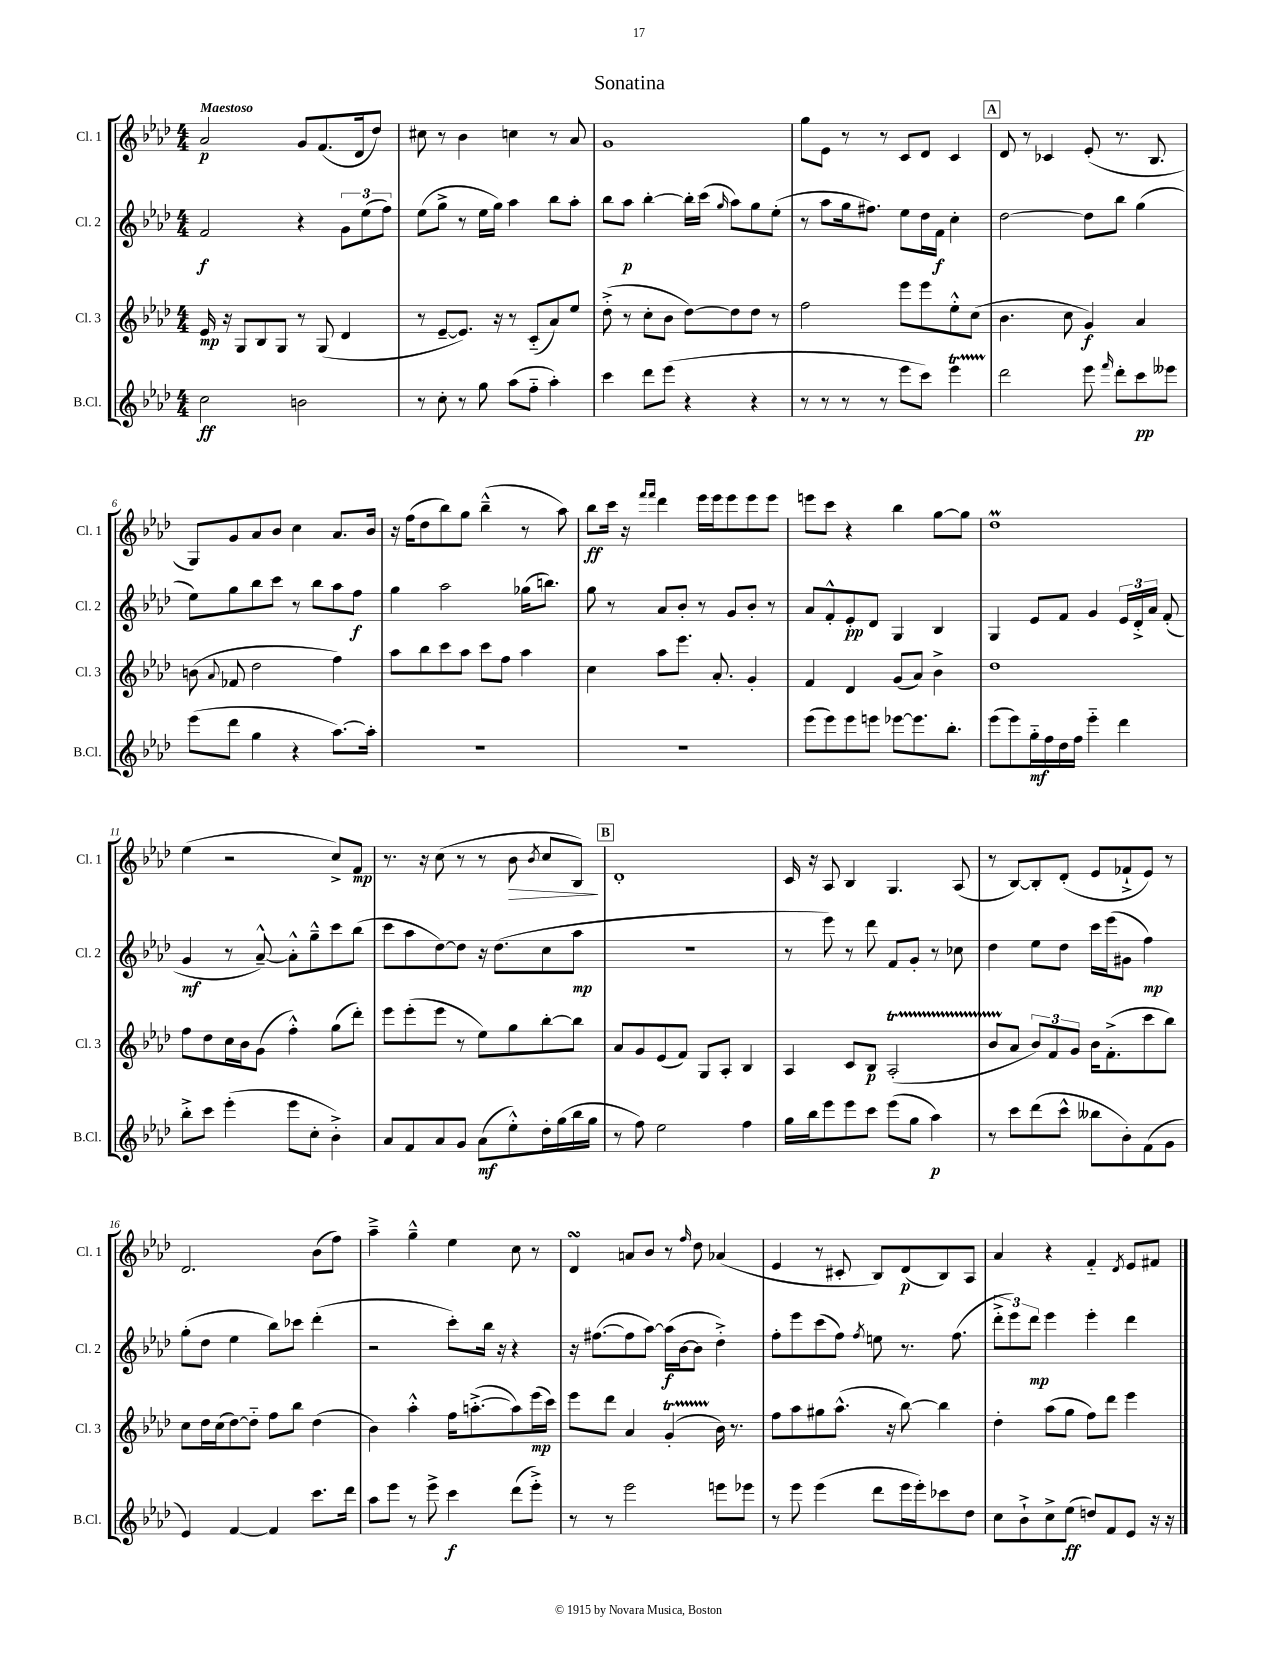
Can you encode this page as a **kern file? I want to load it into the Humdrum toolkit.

**kern	**kern	**kern	**kern
*staff4	*staff3	*staff2	*staff1
*clefG2	*clefG2	*clefG2	*clefG2
*k[b-e-a-d-]	*k[b-e-a-d-]	*k[b-e-a-d-]	*k[b-e-a-d-]
*M4/4	*M4/4	*M4/4	*M4/4
2cc\	16e-/	2f/	2a-/
.	16r	.	.
.	8G/L	.	.
.	8B-/	.	.
.	8G/J	.	.
2b\	8r	4r	8g/L
.	(8G/	.	(8.f/
.	4d-/	12g\L	.
.	.	.	16d-/k
.	.	(12ee-\	.
.	.	.	8dd-/J)
.	.	12ff\J)	.
=	=	=	=
8r	8r	(8ee-\L	8cc#\
8cc'\	[8e-~/L	8gg^\J	8r
8r	8.e-/]J)	8r	4b-\
8gg\	.	16ee-\LL	.
.	16r	16gg\JJ)	.
(8aa-\L	8r	4aa-\	4cc\
8ff'~\J	(8c'~/L	.	.
4aa-'\)	8a-/)	8bb-\L	8r
.	8ee-/J	8aa-'\J	8a-/
=	=	=	=
4ccc\	(8dd-'^\	8bb-\L	1g
.	8r	8aa-\J	.
8ddd-\L	8cc'\L	[4bb-'\	.
(8eee-\J	8b-\J	.	.
4r	[8dd-\L)	16bb-'\]LL	.
.	.	(16ccc\JJ	.
.	.	16qqgg/	.
.	8dd-\]	8aa-\L)	.
4r	8dd-\J	8gg\	.
.	8r	(8ee-'\J	.
=	=	=	=
8r	2ff\	8r	8gg\L
8r	.	8aa-\L	8e-\J
8r	.	16gg\k	8r
.	.	8.ff#\J)	.
8r	.	.	8r
8eee-\L	8eee-\L	8ee-\L	8c/L
8ccc\J)	8eee-\	16dd-\L	8d-/J
.	.	16f\JJ	.
4eee-\	8ee-'^^\	4cc'\	4c/
.	(8cc\J	.	.
=	=	=	=
2ddd-\	4.b-\	[2dd-\	8d-/
.	.	.	8r
.	.	.	4c-/
.	8cc\	.	.
8eee-\	4g/)	8dd-\]L	(8e-'/
16qqfff/	.	.	.
8ddd-'\L	.	8bb-\J	8.r
8ccc\	4a-/	(4gg\	.
.	.	.	8.B-/
8eee--\J	.	.	.
=	=	=	=
(8eee-\L	(8b\	8ee-\L)	8G/L)
.	8qqa-/	.	.
8ddd-\J	8f-/	8gg\	8g/
4gg\	2dd-\	8bb-\	8a-/
.	.	8ccc\J	8b-/J
4r	.	8r	4cc\
.	.	8bb-\L	.
[8.aa-\L)	4ff\)	8aa-\	8.a-/L
.	.	8ff\J	.
16aa-'\]Jk	.	.	16b-/Jk
=	=	=	=
1r	8aa-\L	4gg\	16r
.	.	.	(16ff\LK
.	8bb-\	.	8dd-\
.	8ccc\	2aa-\	8bb-\)
.	8aa-\J	.	8gg\J
.	8ccc\L	.	(4bb-~^^\
.	8ff\J	.	.
.	4aa-\	(16gg-\LK	8r
.	.	8.bb\J)	.
.	.	.	8aa-\)
=	=	=	=
1r	4cc\	8gg\	8bb-\L
.	.	8r	16ccc\Jk
.	.	.	16r
.	.	.	16qqfff/LL
.	.	.	16qqfff/JJ
.	8aa-\L	8a-/L	4ddd-\
.	8.eee-\J	8b-'/J	.
.	.	8r	16eee-\LL
.	8.a-'/	.	16eee-\J
.	.	8g/L	8eee-\
.	4g'/	8b-'/J	8eee-\
.	.	8r	8eee-\J
=	=	=	=
(8eee-\L	4f/	8a-/L	8eee\L
8eee-\)	.	8f'^^/	8ccc\J
8eee-\	4d-/	8e-'/	4r
8eee\J	.	8d-/J	.
[8eee-\L	(8g/L	4G/	4bb-\
8.eee-\]	8a-/J)	.	.
.	4b-^\	4B-/	[8gg\L
8.bb-'\J	.	.	.
.	.	.	8gg\]J
=	=	=	=
(8eee-\L	1dd-	4G/	1dd-
8eee-\)	.	.	.
16gg'~\L	.	8e-/L	.
16ff\	.	.	.
16dd-\	.	8f/J	.
16ff\JJ	.	.	.
4eee-'~\	.	4g/	.
4ddd-\	.	24e-/LL	.
.	.	24d-'^/	.
.	.	24a-/JJ	.
.	.	(8f'/	.
=	=	=	=
8bb-'^\L	8ff\L	4g/	(4ee-\
8ccc\J	8dd-\	.	.
(4eee-'\	16cc\L	8r	2r
.	16b-\J	.	.
.	(8g\J	[8a-~^^/)	.
8eee-\L	4ff'^^\)	8a-'^^\]L	.
8cc'\J	.	8gg~^^\	.
4b-'^\)	(8gg\L	8ccc\	8cc^/L)
.	8ddd-'\J)	(8bb-\J	8f/J
=	=	=	=
8a-/L	8eee-\L	8ccc\L	8.r
8f/	(8eee-'\	8aa-\	.
.	.	.	16r
8a-/	8eee-\J	[8dd-\)	(8cc\
8g/J	8r	8dd-\]J	8r
(8a-\L	8ee-\L)	16r	8r
.	.	(8.dd-\L	.
8ee-'^^\)	8gg\	.	8b-\
.	.	.	8qb-/
16dd-'\L	[8bb-'\	8cc\	8cc/L
(16gg\	.	.	.
16bb-\	8bb-\]J	8aa-\J	8B-/J)
16gg\JJ	.	.	.
=	=	=	=
8r	8a-/L	1r	1d-'
8ff\)	8g/	.	.
2ee-\	(8e-/	.	.
.	8f/J)	.	.
.	8G/L	.	.
.	8A-'/J	.	.
4ff\	4B-/	.	.
=	=	=	=
16gg\LL	4A-/	8r	16c/
16bb-\J	.	.	16r
8eee-\	.	8eee-\)	8A-/
8eee-\	8c/L	8r	4B-/
8ccc\J	8B-/J	8ddd-\	.
(8eee-\L	(2A-'/	8f/L	4.G/
8gg\J	.	8g'/J	.
4aa-\)	.	8r	.
.	.	8cc-\	(8A-/
=	=	=	=
8r	8b-/L	4dd-\	8r
8ccc\L	8a-/J	.	[8B-/L)
(8ddd-\	12b-/L)	8ee-\L	8B-'/]
.	12f/	.	.
8ccc^^\J	.	8dd-\J	(8d-'/J
.	12g/J	.	.
8bb--\L	16b-\LK	16ccc\LL	8e-/L
.	(8.f'^\	(16eee-\J	.
8b-'\)	.	8g#\J	8f-`^/
(8f\	8ccc\	4ff\)	8e-/J)
8g\J	8bb-\J)	.	8r
=	=	=	=
4e-/)	8cc\L	(8gg'\L	2.d-/
.	16dd-\L	8dd-\J	.
.	(16cc\J	.	.
[4f/	[8dd-\)	4ee-\	.
.	8dd-'~\]J	.	.
4f/]	8ff\L	8bb-\L)	.
.	8bb-\J	8ccc-\J	.
8.ccc\L	(4dd-\	(4ddd-'\	(8b-\L
.	.	.	8ff\J)
16ddd-\Jk	.	.	.
=	=	=	=
8aa-\L	4b-\)	2r	4aa-~^\
8eee-\J	.	.	.
8r	4aa-'^^\	.	4gg~^^\
8eee-^\	.	.	.
4ccc\	16ff\LK	8ccc'\L)	4ee-\
.	([8.aa'^\	.	.
.	.	16bb-\Jk	.
.	.	16r	.
(8ddd-\L	8aa\])	4r	8cc\
8eee-'^\J)	(16eee-\L	.	8r
.	16ccc\JJ)	.	.
=	=	=	=
8r	8eee-\L	16r	4d-/
.	.	([8.ff#\L	.
8r	8ddd-\J	.	.
2eee-\	4a-/	8ff#\]	8a/L
.	.	[8aa-\J)	8b-/J
.	(4g'/	(16aa-\]LL	8r
.	.	[16b-\J	.
.	.	.	16qqff/
.	.	8b-\]J	8dd-\
8eee\L	16b-\)	4dd-'^\)	(4a-/
.	8.r	.	.
8eee-\J	.	.	.
=	=	=	=
8r	8ff\L	8ff'\L	4e-/
8eee-\	8aa-\	8eee-\	.
(4eee-\	8gg#\	(8ccc\	8r
.	(8.aa-^^\J	8ff\J)	8c#'/
.	.	8qff/	.
8ddd-\L	.	8ee\	8B-/L)
.	16r	.	.
16eee-\L	[8bb-\)	8.r	(8d-/
16eee-'\J)	.	.	.
8ccc-\	4bb-\]	.	8B-/)
.	.	(8.ff\	.
8dd-\J	.	.	8A-/J
=	=	=	=
8cc\L	4dd-'\	12ddd-'^\L	4a-/
.	.	12eee-\)	.
8b-`^\	.	.	.
.	.	12ddd-\J	.
8cc^\	(8aa-\L	4eee-\	4r
(8ee-\J	8gg\J	.	.
8dd/L)	8ff\L)	4eee-'\	4f'~/
8f/	8ddd-\J	.	.
.	.	.	8qd-/
8e-/J	4eee-\	4ddd-\	8e-/L
16r	.	.	8f#/J
16r	.	.	.
==	==	==	==
*-	*-	*-	*-
